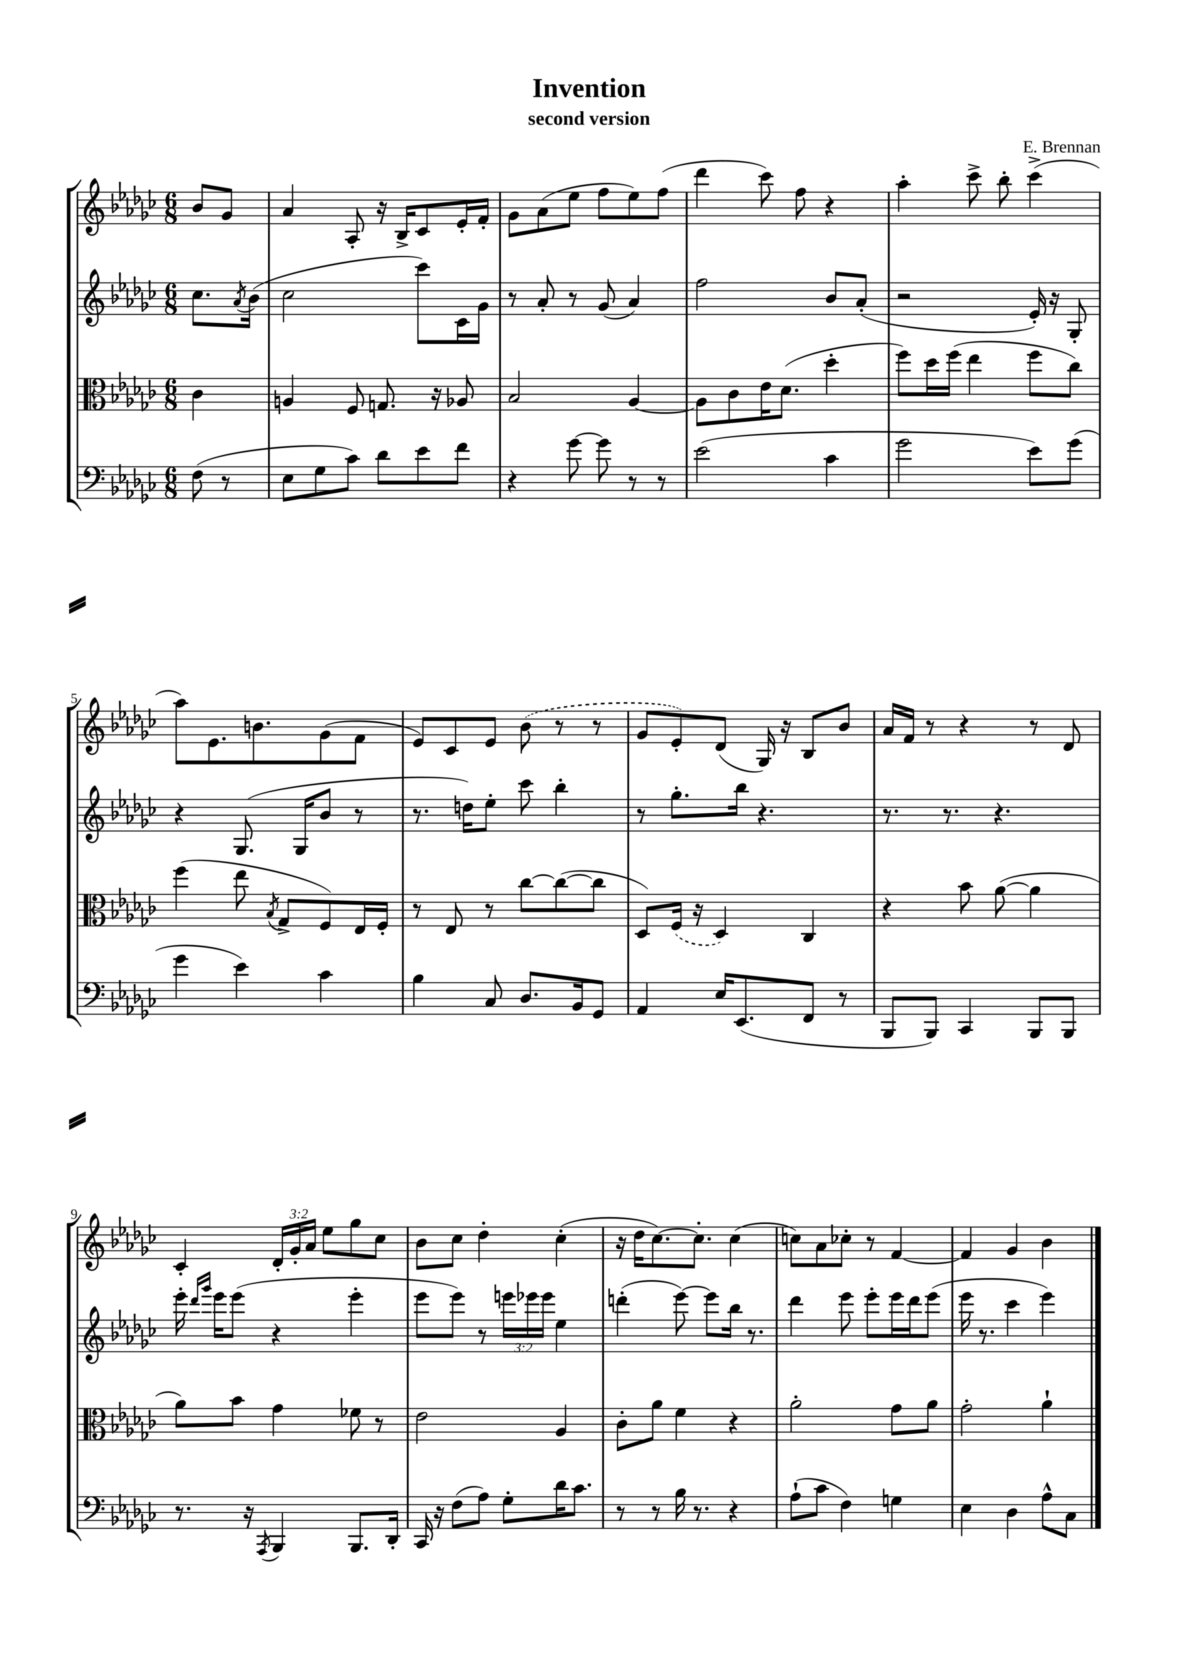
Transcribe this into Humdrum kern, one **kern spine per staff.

**kern	**kern	**kern	**kern
*part4	*part3	*part2	*part1
*staff4	*staff3	*staff2	*staff1
*clefF4	*clefC3	*clefG2	*clefG2
*k[b-e-a-d-g-c-]	*k[b-e-a-d-g-c-]	*k[b-e-a-d-g-c-]	*k[b-e-a-d-g-c-]
*M6/8	*M6/8	*M6/8	*M6/8
=	=	=	=
(8F\	4c-\	8.cc-\L	8b-/L
8r	.	.	8g-/J
.	.	8qa-/	.
.	.	(16b-\Jk	.
=1	=1	=1	=1
8E-\L	4An/	2cc-\	4a-/
8G-\	.	.	.
8c-\J)	8F/	.	8A-'/
8d-\L	8.Gn/	.	16r
.	.	.	16B-^/KL
8e-\	.	8ccc-\L)	8c-/
.	16r	.	.
8f\J	8A-X/	16c-\L	16e-'/L
.	.	16g-\JJ	16f'/JJ
=2	=2	=2	=2
4r	2B-/	8r	8g-\L
.	.	8a-'/	(8a-\
[8g-\	.	8r	8ee-\J
8g-\]	.	(8g-/	8ff\L
8r	[4A-/	4a-/)	8ee-\)
8r	.	.	(8ff\J
=3	=3	=3	=3
(2e-\	8A-\L]	2ff\	4ddd-\
.	8c-\	.	.
.	16e-\K	.	8ccc-\)
.	(8.d-\J	.	.
.	.	.	8ff\
4c-\	4dd-'\	8b-/L	4r
.	.	(8a-'/J	.
=4	=4	=4	=4
2g-\	8ff\L)	2r	4aa-'\
.	16dd-\L	.	.
.	(16ff\JJ	.	.
.	4ee-\	.	8ccc-^\
.	.	.	8bb-'\
8e-\L)	8ff\L	16e-'/)	(4ccc-^\
.	.	16r	.
(8g-\J	8cc-\J)	8G-'/	.
!!LO:LB:g=z
=5	=5	=5	=5
4g-\	(4ff\	4r	8aa-\L)
.	.	.	8.e-\
4e-\)	8ee-\	(8.G-/	.
.	.	.	8.bn\
.	8qB-/	.	.
.	8G-^/L	.	.
.	.	16G-/KL	.
4c-\	8F/)	8b-/J	(8g-\
.	16E-/L	8r	8f\J
.	16F'/JJ	.	.
=6	=6	=6	=6
4B-\	8r	8.r	8e-/L)
.	8E-/	.	8c-/
.	.	16ddn\KL)	.
8C-/	8r	8ee-'\J	8e-/J
8.D-/L	[8cc-\L	8ccc-\	(8b-\
.	(8cc-\_	4bb-'\	8r
16BB-/k	.	.	.
8GG-/J	8cc-\J]	.	8r
=7	=7	=7	=7
4AA-/	8D-/L)	8r	8g-/L
.	(16F/Jk	8.gg-'\L	8e-'/)
.	16r	.	.
16E-/KL	4D-/)	.	(8d-/J
(8.EE-/	.	16bb-\Jk	.
.	.	4.r	16G-/)
.	.	.	16r
8FF/J	4C-/	.	8B-/L
8r	.	.	8b-/J
=8	=8	=8	=8
8BBB-/L	4r	8.r	16a-/LL
.	.	.	16f/JJ
8BBB-/J)	.	.	8r
.	.	8.r	.
4CC-/	8b-\	.	4r
.	([8a-\	4.r	.
8BBB-/L	4a-\]	.	8r
8BBB-/J	.	.	8d-/
!!LO:LB:g=z
=9	=9	=9	=9
8.r	8a-\L)	16eee-'\	4c-'/
.	.	16qqddd-/LL	.
.	.	16qqggg-/JJ	.
.	.	16eee-\KL	.
.	8b-\J	(8eee-\J	.
16r	.	.	.
8qAAA-/	.	.	.
4BBB-/	4g-\	4r	24d-'/LL
.	.	.	24g-'/
.	.	.	24a-/JJ
.	.	.	8ee-\L
8.BBB-/L	8f-X\	4eee-'\	8gg-\
.	8r	.	8cc-\J
16DD-'/Jk	.	.	.
=10	=10	=10	=10
16CC-/	2e-\	8eee-\L	8b-\L
16r	.	.	.
(8F\L	.	8eee-\J)	8cc-\J
8A-\J)	.	8r	4dd-'\
8G-'\L	.	24eeen\LL	.
.	.	24eee-X\	.
.	.	24eee-\JJ	.
16d-\K	4A-/	4ee-\	(4cc-'\
8.c-\J	.	.	.
=11	=11	=11	=11
8r	8c-'\L	(4dddn'\	16r
.	.	.	16dd-\KL
8r	8a-\J	.	[8.cc-\)
16B-\	4f\	[8eee-\)	.
8.r	.	.	8.cc-'\J]
.	.	8eee-\L]	.
4r	4r	16bb-\Jk	(4cc-\
.	.	8.r	.
=12	=12	=12	=12
(8A-`\L	2a-'\	4ddd-\	8ccn\L)
8c-\J	.	.	8a-\
4F\)	.	8eee-\	8cc-X'\J
.	.	8eee-'\L	8r
4Gn\	8g-\L	16eee-\L	[4f/
.	.	16ddd-\J	.
.	8a-\J	(8eee-\J	.
=13	=13	=13	=13
4E-\	2g-'\	16eee-\	4f/]
.	.	8.r	.
4D-\	.	4ccc-\	4g-/
8A-^^\L	4a-`\	4eee-\)	4b-\
8C-\J	.	.	.
==	==	==	==
*-	*-	*-	*-
